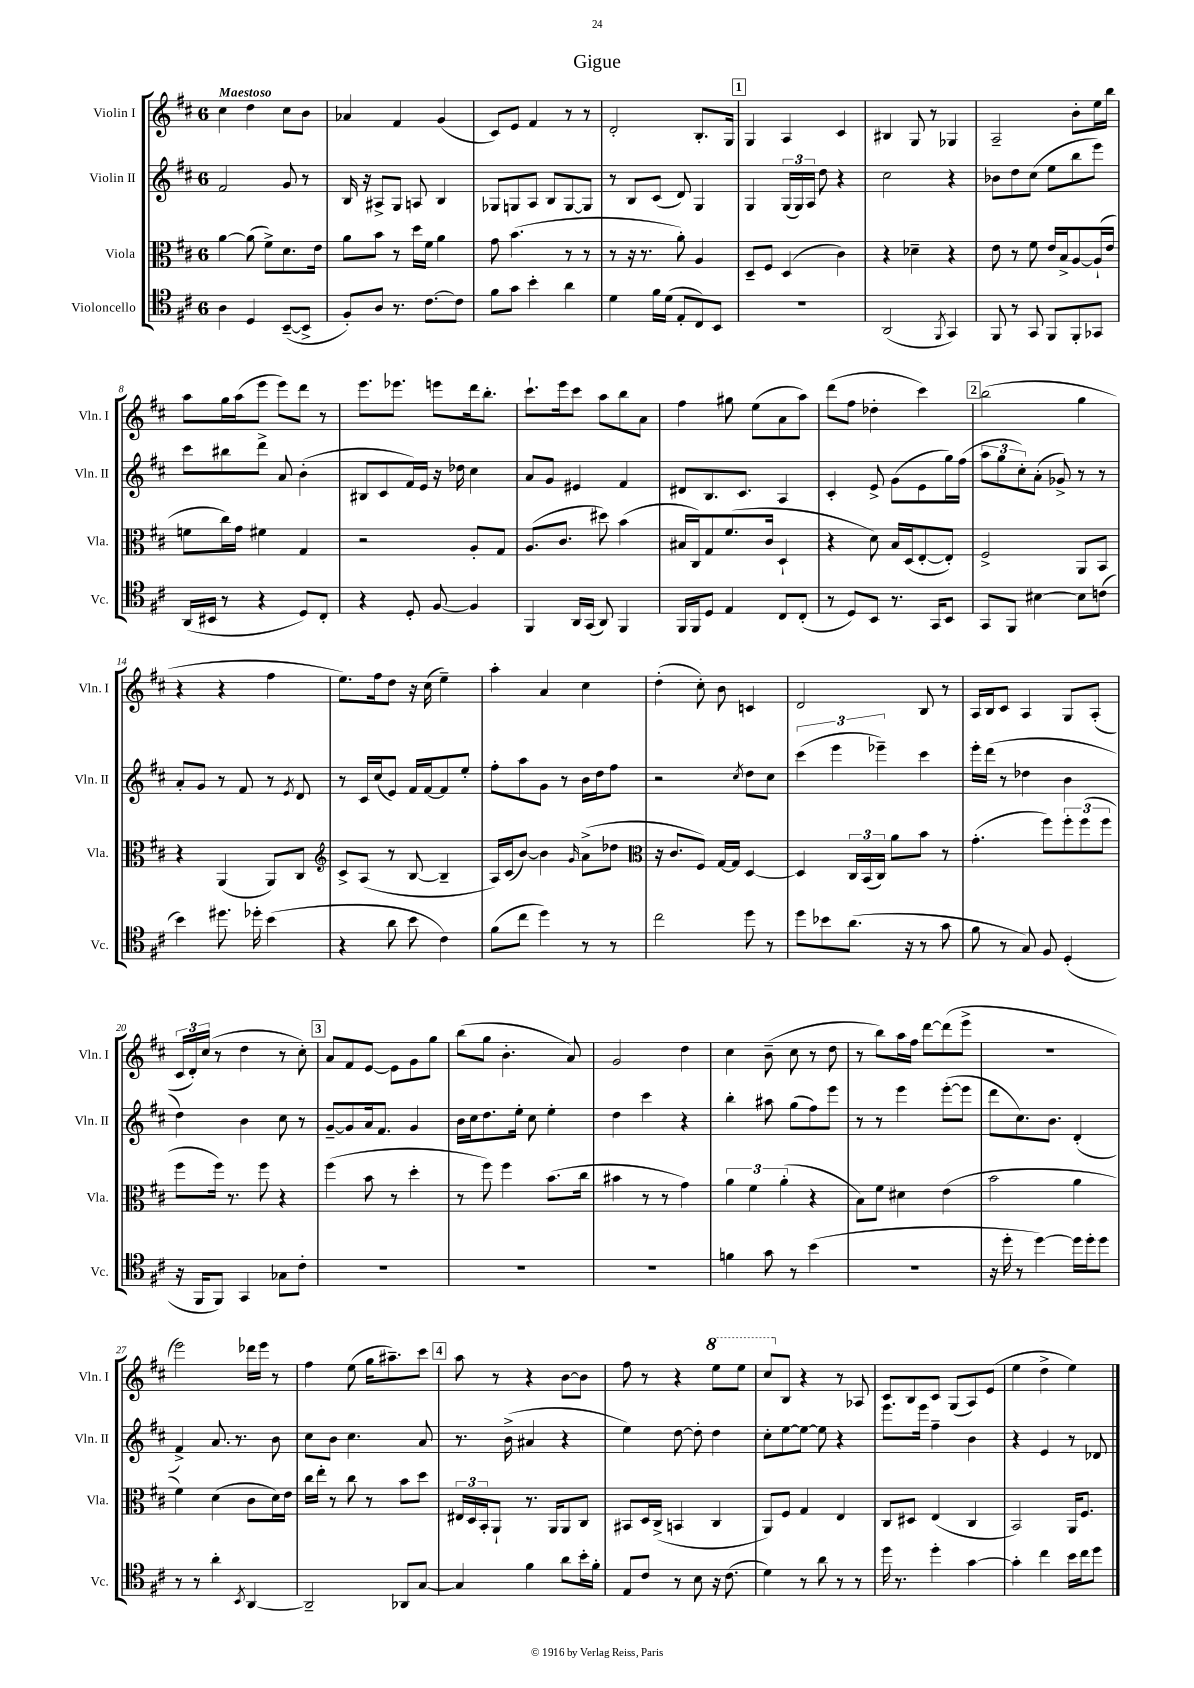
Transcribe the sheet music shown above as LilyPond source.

\header { title = "Gigue" }
<<
\new StaffGroup <<
\new Staff = "s0" \with { instrumentName = "Violin I" shortInstrumentName = "Vln. I" } {
    \clef treble \key d \major \once \override Staff.TimeSignature.style = #'single-digit \time 6/8 \tempo "Maestoso"
    cis''4 d''4 cis''8 b'8 |
    aes'4 fis'4 g'4( |
    cis'8) e'8 fis'4 r8 r8 |
    d'2-. b8.-. g16 |
    \mark \markup { \box "1" } g4 a4 cis'4 |
    bis4 g8 r8 ges4 |
    a2-- b'8-. e''16 b''16 |
    a''8 g''16 a''16( e'''8 e'''8) d'''8 r8 |
    e'''8. ees'''8. e'''8 d'''16 b''8.-. |
    cis'''8.-! e'''16 cis'''8 a''8 b''8 a'8 |
    fis''4 gis''8 e''8( a'8 a''8) |
    d'''8( fis''8 des''4-. cis'''4) |
    \mark \markup { \box "2" } b''2( g''4 |
    r4 r4 fis''4 |
    e''8.) fis''16 d''8 r16 cis''16( e''4--) |
    a''4-. a'4 cis''4 |
    d''4-.( cis''8-.) b'8 c'4 |
    d'2 b8 r8 |
    a16 b16 cis'8 a4 g8 a8-.( |
    \tuplet 3/2 { cis'16 d'16-.) cis''16( } r8 d''4 r8 cis''8-.) |
    \mark \markup { \box "3" } a'8 fis'8 e'8~ e'8 g'8 g''8 |
    b''8( g''8 b'4.-. a'8) |
    g'2 d''4 |
    cis''4 b'8--( cis''8 r8 d''8 |
    r8 b''8) a''16 fis''16 d'''8~ d'''8( e'''8-> |
    R2. |
    e'''2) des'''16 e'''16 r8 |
    fis''4 e''8( g''16 ais''8.--) cis'''8 |
    \mark \markup { \box "4" } a''8 r8 r4 b'8~ b'8 |
    fis''8 r8 r4 \ottava #1 e'''8 e'''8 |
    cis'''8 \ottava #0 b8 r4 r8 aes8 |
    cis'8 b8 cis'8 g8( a8) e'8( |
    e''4 d''4-> e''4) \bar "|." |
}
\new Staff = "s1" \with { instrumentName = "Violin II" shortInstrumentName = "Vln. II" } {
    \clef treble \key d \major \once \override Staff.TimeSignature.style = #'single-digit \time 6/8
    fis'2 g'8 r8 |
    b16 r16 ais8-> g8 a8 b4 |
    ges8 g8 a8 b8 g8~ g8 |
    r8 b8 cis'8( d'8) g4 |
    \mark \markup { \box "1" } g4 \tuplet 3/2 { g16( g16) a16 } d''8 r4 |
    cis''2 r4 |
    bes'8 d''8 cis''8( e''8 b''8 e'''8) |
    cis'''8 bis''8 d'''8-> a'8 b'4-.( |
    bis8 cis'8 fis'16) e'16 r16 des''16 cis''4 |
    a'8 g'8 eis'4 fis'4 |
    dis'8 b8. cis'8. a4 |
    cis'4-. e'8-> g'8( e'8 g''16) fis''16( |
    \mark \markup { \box "2" } \tuplet 3/2 { a''8 g''8 cis''8-.) } a'8-.( ges'8->) r8 r8 |
    a'8-. g'8 r8 fis'8 r8 \acciaccatura { e'8 } d'8 |
    r8 cis'16 cis''16( e'8) fis'16 fis'16~ fis'8 e''8-. |
    fis''8-. a''8 g'8 r8 b'16 d''16 fis''8 |
    r2 \acciaccatura { cis''8 } d''8 cis''8 |
    \tuplet 3/2 { cis'''4( e'''4 ees'''4--) } cis'''4 |
    e'''16-. d'''16( r8 des''4 b'4 |
    d''4) b'4 cis''8 r8 |
    \mark \markup { \box "3" } g'8~-- g'8 a'16 fis'8. g'4 |
    b'16 cis''16 d''8. e''16-. cis''8 e''4-. |
    d''4 cis'''4 r4 |
    b''4-. ais''8 g''8( fis''8) e'''8 |
    r8 r8 e'''4 e'''8~-.( e'''8 |
    d'''8 cis''8.) b'8. d'4-.( |
    fis'4->) a'8. r8. b'8 |
    cis''8 b'8 cis''4. a'8 |
    \mark \markup { \box "4" } r8. b'16->( ais'4 r4 |
    e''4) d''8~ d''8-. d''4 |
    cis''8-. e''8~ e''8~ e''8 r4 |
    e'''8. e'''16 fis''4-- b'4 |
    r4 e'4 r8 des'8 \bar "|." |
}
\new Staff = "s2" \with { instrumentName = "Viola" shortInstrumentName = "Vla." } {
    \clef alto \key d \major \once \override Staff.TimeSignature.style = #'single-digit \time 6/8
    a'4~ a'8( fis'8->) d'8. e'16 |
    a'8 b'8 r8 d''16 fis'16 a'4 |
    g'8 b'4.( r8 r8 |
    r8 r16 r8. a'8-.) a4 |
    \mark \markup { \box "1" } d8-- fis8 d4( cis'4) |
    r4 des'4-- r4 |
    e'8 r8 fis'8 e'16 b16-> a8~ a16-!( e'16 |
    f'8 cis''16) g'16 fis'4 g4 |
    r2 a8-. g8 |
    a8.( cis'8. dis''8) b'4( |
    bis16 cis16) g8 fis'8.( cis'16 d4-! |
    r4 d'8) b16 d16( e8~-. e8-.) |
    \mark \markup { \box "2" } fis2-> a,8 b,8 |
    r4 a,4( a,8) cis8 |
    \clef treble cis'8-> a8( r8 b8~ b4-- |
    a16) cis'16( b'8~) b'4 \grace { g'16 } a'8->( des''8 |
    \clef alto r16 cis'8. fis8) g16~ g16 d4~ |
    d4 \tuplet 3/2 { cis16 b,16( cis16) } a'8 b'8 r8 |
    g'4.-.( fis''8) \tuplet 3/2 { fis''8-. fis''8( fis''8 } |
    fis''8 fis''16) r8. fis''8 r4 |
    \mark \markup { \box "3" } fis''4( b'8 r8 d''4-. |
    r8 fis''8) fis''4 b'8.( cis''16 |
    bis'4 r8 r8 g'4) |
    \tuplet 3/2 { a'4 fis'4 a'4-.( } r4 |
    b8) fis'8 dis'4 e'4( |
    b'2 a'4 |
    fis'4) d'4( cis'8 d'16) e'16 |
    cis''16 e''16-. r8 cis''8 r8 b'8 d''8 |
    \mark \markup { \box "4" } \tuplet 3/2 { eis16 d16 b,16-. } a,8-! r8. a,16 a,8 cis8 |
    bis,8 d16 cis16->( b,4 cis4 |
    a,8) fis8 g4 e4 |
    cis8 dis8 e4( cis4 |
    b,2) a,16 fis8. \bar "|." |
}
\new Staff = "s3" \with { instrumentName = "Violoncello" shortInstrumentName = "Vc." } {
    \clef tenor \key d \major \once \override Staff.TimeSignature.style = #'single-digit \time 6/8
    a4 d4 b,8~--( b,8-> |
    fis8-.) a8 r8. cis'8.~ cis'8 |
    fis'8 g'8 b'4-. a'4 |
    d'4 fis'16 d'16( e8-. cis8) b,8 |
    \mark \markup { \box "1" } R2. |
    a,2( \acciaccatura { fis,8 } g,4) |
    fis,8 r8 g,8 fis,8 fis,8-. ges,8 |
    a,16( bis,16 r8 r4 d8) cis8-. |
    r4 d8-. fis8~ fis4 |
    fis,4 a,16 g,16( a,8) fis,4 |
    fis,16 fis,16 d8 e4 cis8 cis8-.( |
    r8 d8) b,8 r8. g,16 b,8 |
    \mark \markup { \box "2" } g,8 fis,8 bis4~ bis8 c'8( |
    b'4) dis''8. des''16-. b'4( |
    r4 a'8 b'8 cis'4) |
    fis'8( cis''8 d''4) r8 r8 |
    cis''2 d''8 r8 |
    d''8 bes'8 a'8.( r16 r8 g'8 |
    fis'8 r8 g8) fis8 d4-.( |
    r16 fis,16 fis,8) g,4 ges8 cis'8-. |
    \mark \markup { \box "3" } R2. |
    R2. |
    R2. |
    f'4 g'8 r8 b'4( |
    R2. |
    r16 d''16-. r8 d''4~) d''16 d''16-. d''8 |
    r8 r8 a'4-. \acciaccatura { b,8 } a,4~ |
    a,2-- aes,8 g8~ |
    \mark \markup { \box "4" } g4 fis'4 a'8 b'16-. fis'16-. |
    e8 cis'8 r8 b8 r16 cis'8.( |
    d'4) r8 a'8 r8 r8 |
    d''16 r8. d''4-. g'4~ |
    g'4-. cis''4 b'16 cis''16 d''8 \bar "|." |
}
>>
>>
